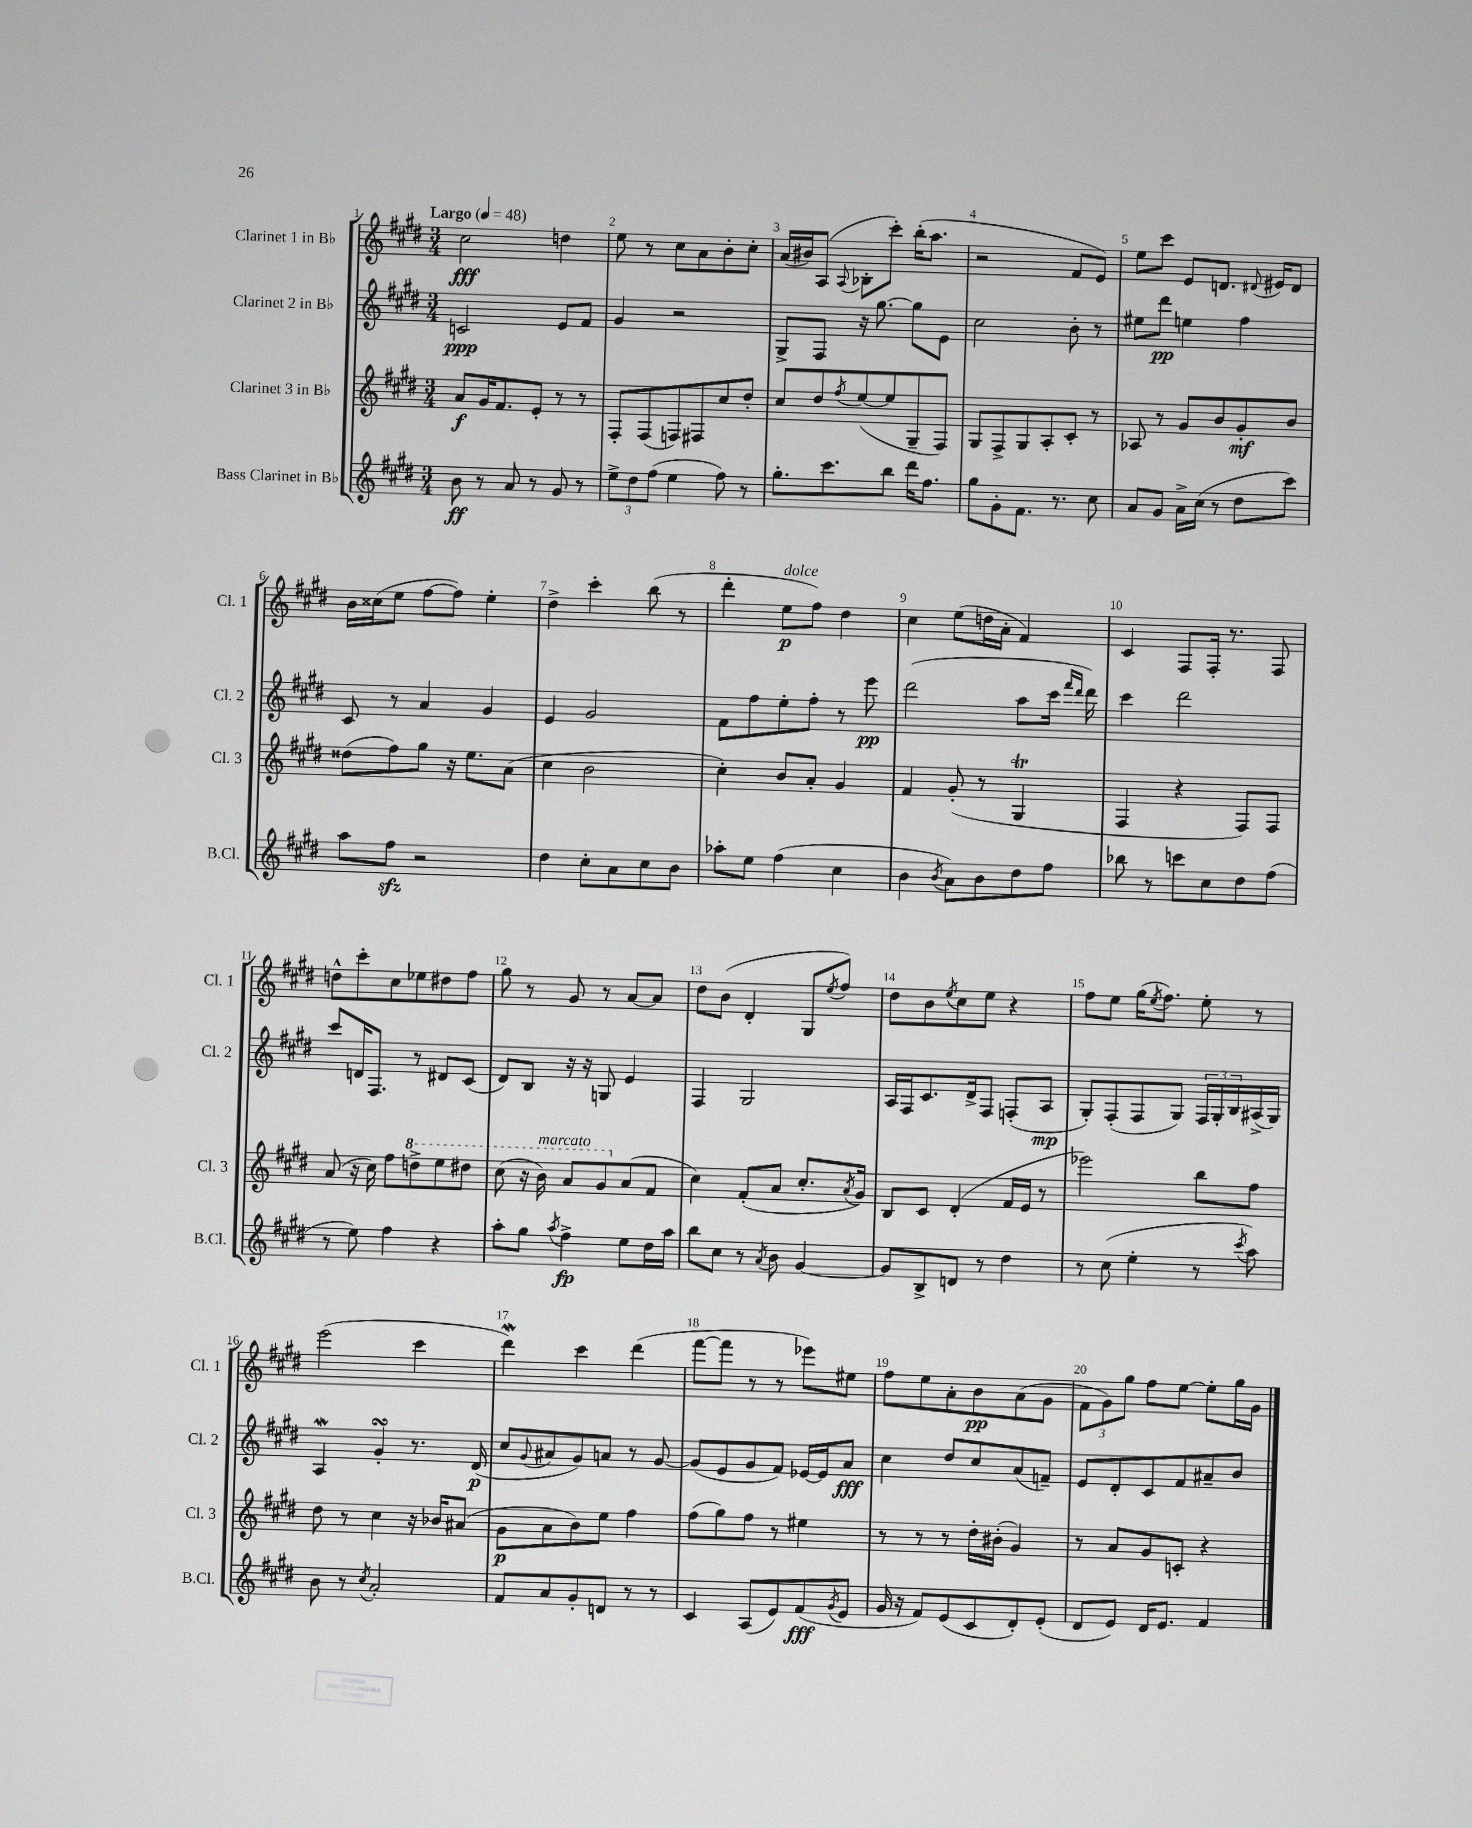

**kern	**kern	**kern	**kern
*staff4	*staff3	*staff2	*staff1
*clefG2	*clefG2	*clefG2	*clefG2
*k[f#c#g#d#]	*k[f#c#g#d#]	*k[f#c#g#d#]	*k[f#c#g#d#]
*M3/4	*M3/4	*M3/4	*M3/4
*MM48	*MM48	*MM48	*MM48
8b\	8a/L	2c/	2cc#\
8r	16g#/K	.	.
.	8.f#/	.	.
8a/	.	.	.
8r	8e'/J	.	.
8g#/	8r	8e/L	4dd\
8r	8r	8f#/J	.
=	=	=	=
12ee^\L	8F#'/L	4g#/	8ee\
12dd#\	.	.	.
.	(8F#/	.	8r
(12ff#\J	.	.	.
4ee\	8F/)	2r	8cc#\L
.	8F#/	.	8a\
8ff#\)	8cc#/	.	8b'\
8r	8dd#'/J	.	8cc#'\J
=	=	=	=
8.gg#'\L	8cc#/L	8G#^/L	(16a/LL
.	.	.	16b#/J)
.	8dd#/	8F#/J	(8A/J
8.ccc#\	.	.	.
.	8qff#/	.	8qqA/
.	([8ee/	16r	8B-'\L
.	.	[8.gg#\	.
8bb\J	8ee/]	.	8ccc#'\J)
16ddd#\LK	8G#~/	8gg#\]L	(16bb'\LK
8.ff#\J	.	.	8.aa\J
.	8F#/J)	8e\J	.
=	=	=	=
8gg#\L	8G#/L	2cc#\	2r
8g#'\	8F#^/	.	.
8.f#\J	8G#/	.	.
.	8A'/	.	.
8.r	.	.	.
.	8c#'/J	8b'\	8f#/L
8cc#\	8r	8r	8e/J)
=	=	=	=
8a/L	8A-/	8ee#\L	8ee\L
8g#/J	8r	8ddd#\J	8ccc#\J
16a^\LL	8g#/L	4ee\	8e/L
(16cc#\JJ	.	.	.
8r	8b/	.	8.d/J
8dd#\L	8g#'/	4ff#\	.
.	.	.	8qqd#/
.	.	.	16e#/LK
8ccc#\J)	8b/J	.	8d#/J
=	=	=	=
8aa\L	(8dd##\L	8c#/	16b\LL
.	.	.	(16cc##\J
8ff#\J	8ff#\)	8r	8ee\J
2r	8gg#\J	4a/	[8ff#\L
.	16r	.	8ff#\]J)
.	8.ee\L	.	.
.	.	4g#/	4ee'\
.	(8a\J	.	.
=	=	=	=
4dd#\	4cc#\	4e/	4dd#^\
8cc#'\L	2b\	2g#/	4ccc#'\
8a\	.	.	.
8cc#\	.	.	(8bb\
8b\J	.	.	8r
=	=	=	=
8aa-'\L	4cc#'\)	8f#\L	4ddd#'\
8ee\J	.	8ff#\	.
(4ff#\	8b/L	8ee'\	8ee\L
.	8a'/J	8ff#'\J	8ff#\J)
4cc#\	4g#/	8r	4dd#\
.	.	8eee\	.
=	=	=	=
4b\	4f#/	(2ddd#\	4cc#\
8qb/	.	.	.
8a\L)	(8g#'/	.	(8ee\L
8b\	8r	.	16dd\L
.	.	.	16a'\JJ
8dd#\	4G#/	8aa\L	4f#/)
8ff#\J	.	16ccc#\Jk	.
.	.	16qqfff#/LL	.
.	.	16qqddd#/JJ	.
.	.	16ddd#\)	.
=	=	=	=
8bb-\	4F#/	4ccc#\	4c#/
8r	.	.	.
8ccc\L	4r	2ddd#\	8F#/L
8cc#\	.	.	16F#'/Jk
.	.	.	8.r
8dd#\	8F#/L)	.	.
(8ff#\J	8F#/J	.	8F#/
=	=	=	=
8r	(8a/	8ccc#/L	8dd^^\L
8ee\)	16r	16d/K	8ccc#'\
.	16cc#\)	8.F#/J	.
4ff#\	8ff#\L	.	8cc#\
.	8ddd^\	8r	8ee-\
4r	8eee\	8d#/L	8dd#\
.	8ddd#\J	(8c#/J	8ff#\J
=	=	=	=
8aa'\L	(8ccc#\	8d#/L)	8gg#\
8gg#\J	16r	8B/J	8r
.	16bb\)	.	.
8qaa/	.	.	.
4ff#^\	8aa/L	16r	8g#/
.	.	16r	.
.	8gg#/	8G/	8r
8ee\L	(8a/	4e/	[8a/L
16dd#\L	8f#/J	.	8a/]J
16aa\JJ	.	.	.
=	=	=	=
8bb\L	4cc#\)	4F#/	8dd#\L
8cc#\J	.	.	(8b\J
8r	(8f#'/L	2G#/	4d#'/
8qa/	.	.	.
8b\	8a/J	.	.
[4g#/	8.cc#'/L	.	8G#/L
.	.	.	8qee/
.	.	.	8ff#/J)
.	8qa/	.	.
.	16g#/Jk)	.	.
=	=	=	=
8g#/]L	8B/L	16A/LL	8dd#\L
.	.	16F#/J	.
8B^/	8c#/J	8.c#/	8b\
.	.	.	8qee/
8d/J	(4d#'/	.	8cc#\
.	.	16d#^/k	.
8r	.	8F#/J	8ee\J
4dd#\	16f#/LL	(8F'/L	4r
.	16e/JJ	.	.
.	8r	8A/J	.
=	=	=	=
8r	2eee-\)	8G#'/L)	8ff#\L
(8cc#\	.	(8F#'/	8ee\J
4ee'\	.	8F#/	(16gg#\LK
.	.	.	8qee/
.	.	.	8.ff#\J)
.	.	8G#/J)	.
8r	8bb\L	24F#/LL	8ee'\
.	.	24G#'/	.
.	.	24B/	.
8qccc#/	.	.	.
8aa\)	8ff#\J	(16A#^/	8r
.	.	16G#/JJ)	.
=	=	=	=
8b\	8dd#\	4A/	(2eee\
8r	8r	.	.
8qcc#/	.	.	.
2a'/	4cc#\	4g#'/	.
.	16r	8.r	4ccc#\
.	16b-/LK	.	.
.	(8a#/J	.	.
.	.	(16d#/	.
=	=	=	=
8f#/L	8g#\L	8cc#/L	4ddd#\)
.	.	8qqg#/	.
8a/	8a\	8a#/	.
8g#'/	8b\)	8g#/)	4ccc#\
8d/J	8ee\J	8a/J	.
8r	4ff#\	8r	(4ddd#\
8r	.	[8g#/	.
=	=	=	=
4c#/	(8ff#\L	(8g#/]L	[8fff#\L
.	8gg#\)	8e/	8fff#\]J
(8A/L	8ff#\J	8g#/	8r
8e/)	8r	8f#/J)	8r
(8f#/	4ee#\	[16e-/LL	8eee-\L)
.	.	16e-/]J	.
8qg#/	.	.	.
8e/J	.	8a/J	8ee#\J
=	=	=	=
16g#/	8r	4cc#\	8ff#\L
16r	.	.	.
8f#/L)	8r	.	8ee\
(8e/	8r	8dd#/L	8a'\
8c#/	16dd#'\LL	8cc#/	8b\
.	(16b#'\JJ	.	.
8d#'/)	4g#/)	(8a/	(8a\
(8e'/J	.	8f~/J)	8g#\J
=	=	=	=
8d#/L	8r	8e/L	12f#\L
.	.	.	12g#\)
8e/J)	8a/L	8d#'/	.
.	.	.	12gg#\J
16d#/LK	8g#/	8c#/	8ff#\L
8.e/J	.	.	.
.	8c'/J	8f#/	[8ee\J
4f#/	4r	8a#~/	8ee'\]L
.	.	8b/J	16gg#\L
.	.	.	16g#\JJ
==	==	==	==
*-	*-	*-	*-
